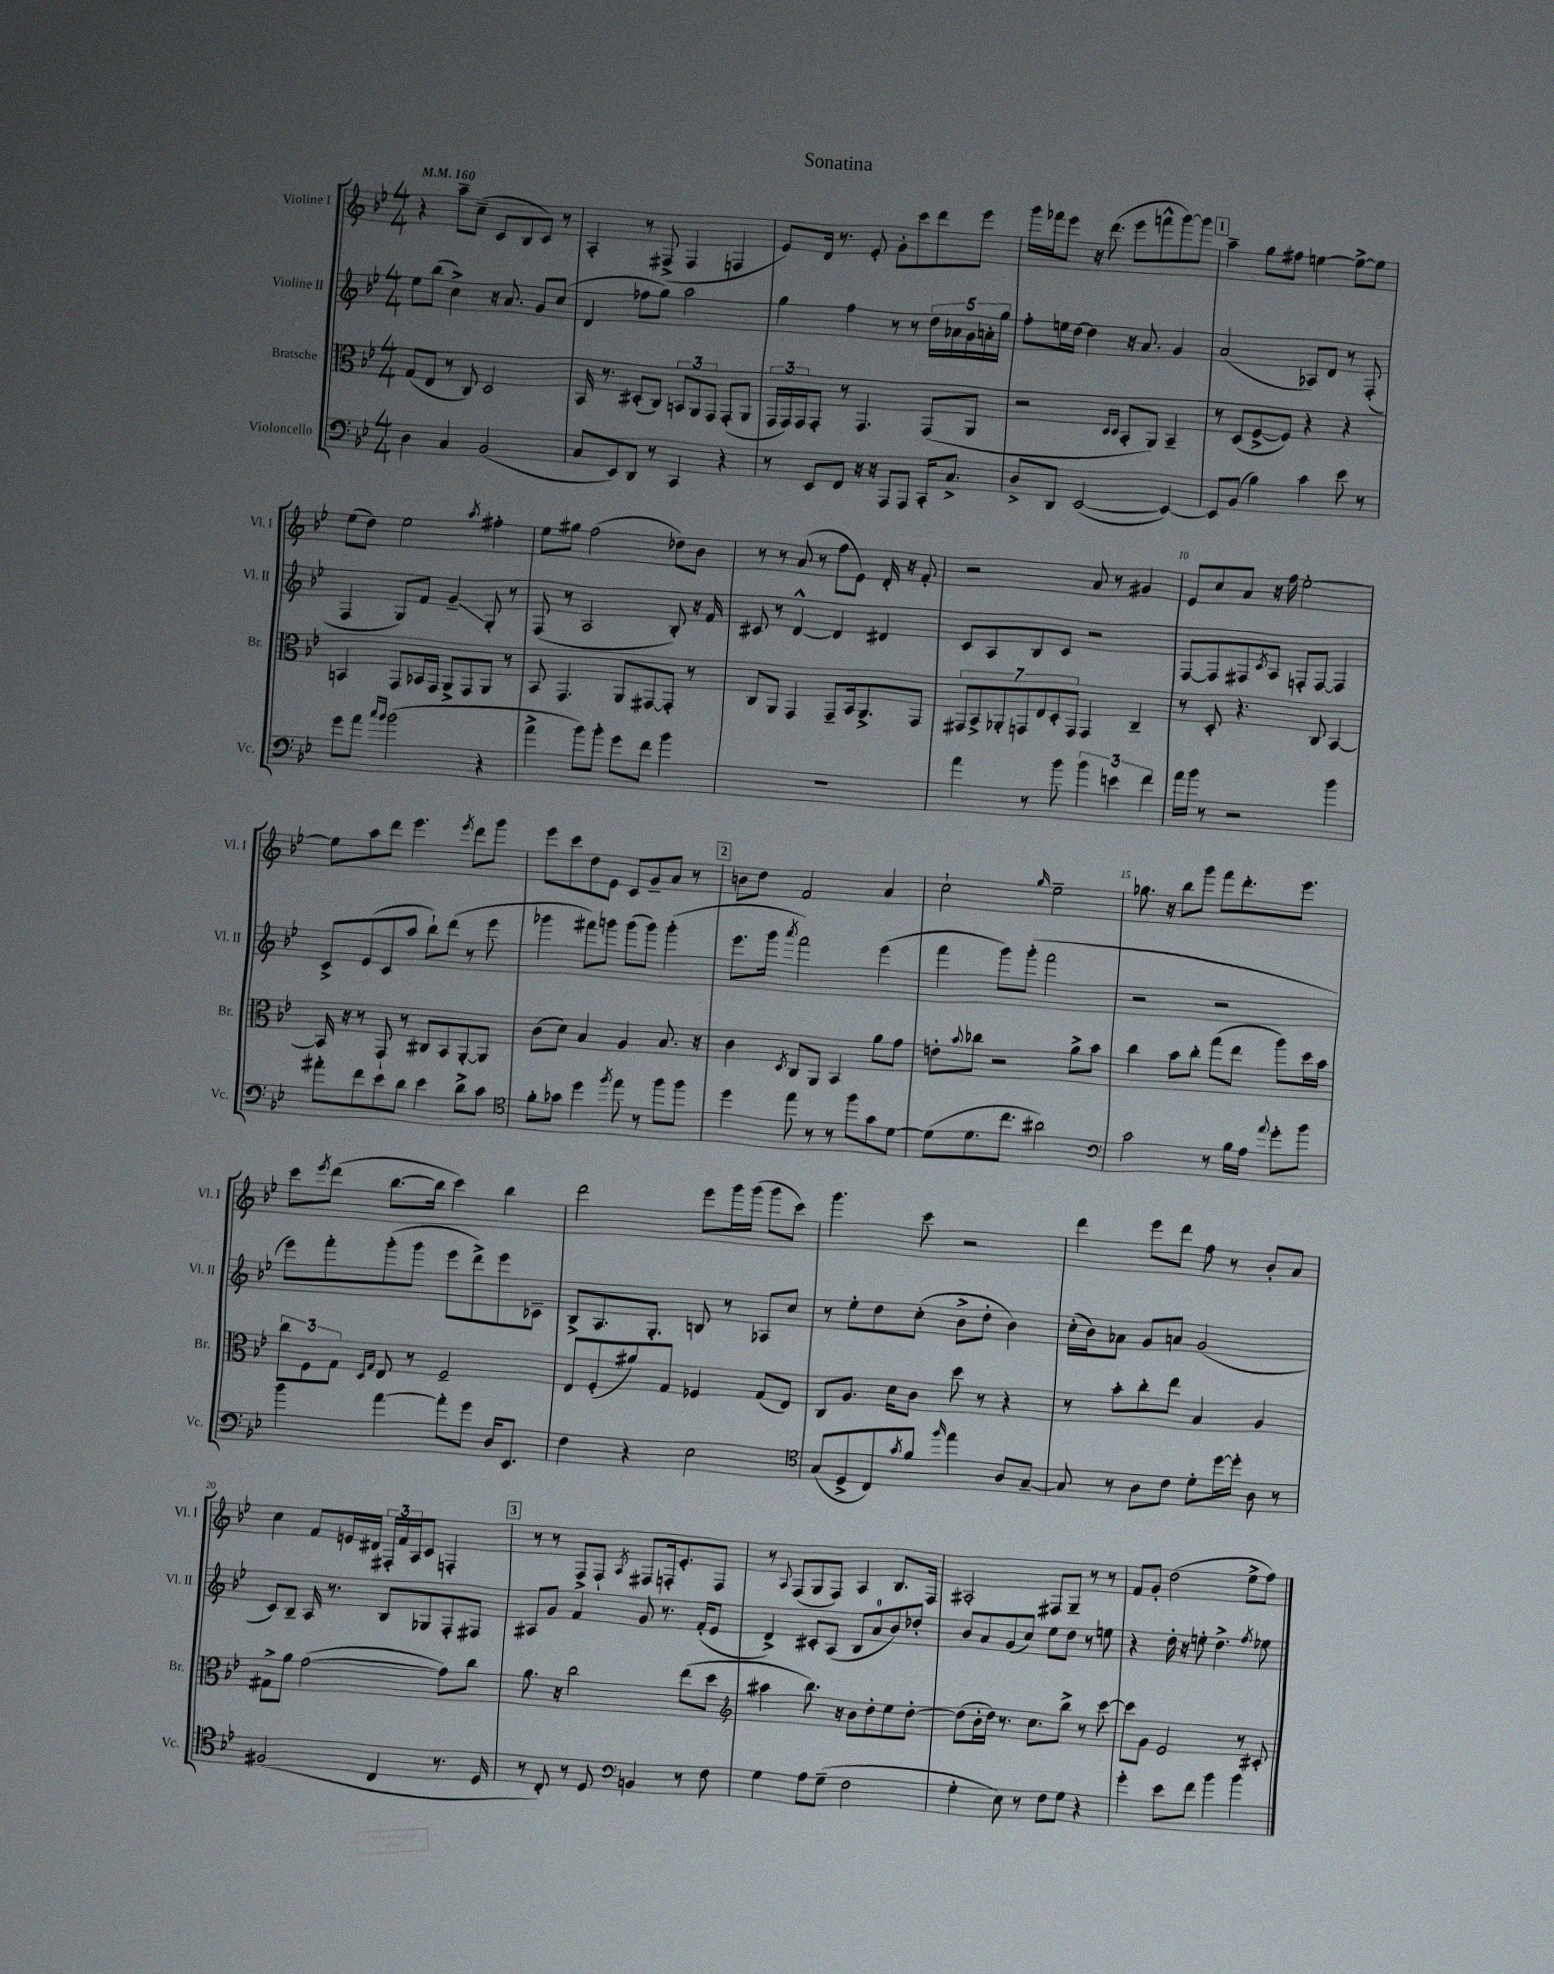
\header { title = "Sonatina" }
<<
\new StaffGroup <<
\new Staff = "s0" \with { instrumentName = "Violine I" shortInstrumentName = "Vl. I" } {
    \clef treble \key bes \major \numericTimeSignature \time 4/4 \tempo 4 = 160
    r4 a''8-- c''8--( c'8 bes8 c'8) r8 |
    a4-. r8 fis8->( fis4 f4 |
    ees'8) d'16 r8. ees'8-. g'8-. c'''8 d'''8 ees'''8 |
    g'''16 fes'''16 ees'''8 r16 d'''8.( ees'''8 f'''8-^ g'''8~) g'''8 |
    \mark \markup { \box "1" } a''4-- g''8 fis''8 e''4~ e''8~-> e''8 |
    ees''8( d''8) ees''2 \acciaccatura { a''8 } fis''4-. |
    ees''8 gis''8 f''2( des''8) bes'8 |
    r8 r8 a'8( r8 f''8 ees'8) d'16-. r16 f'8-. |
    r2 a'8 r8 gis'4 |
    ees'8 c''8 a'8 r16 f''16 ees''2~-. |
    ees''8 a''8 d'''8 ees'''4. \acciaccatura { ees'''8 } d'''8 g'''8 |
    ees'''8 c'''8 d''8 ees'8 c'8 g'8-- a'8 r8 |
    \mark \markup { \box "2" } b'8 d''8 f'2 a'4 |
    c''2-! \grace { g''16 } ees''2-- |
    ges''8. r16 bes''8 g'''8 f'''8 d'''8.-. ees'''8. |
    c'''8 \acciaccatura { ees'''8 } d'''8( bes''8.~ bes''16 c'''4) bes''4 |
    d'''2 ees'''8 g'''16 g'''16( g'''8 c'''8) |
    g'''4. c'''8 r2 |
    d'''4 ees'''8 d'''8 f''8 r8 bes'8-. a'8 |
    c''4 f'8 e'16 dis'16 \tuplet 3/2 { fis16-. f'16 a16 } c'8 f4-. |
    \mark \markup { \box "3" } r8 r8 f8-> f8-! \acciaccatura { a8 } fis8 f16-. ees'8.-. f8 |
    r8 \appoggiatura { a8 } f8( g8 f8) a4 bes8. f16 |
    ais2-. fis8 g8-- r8 r8 |
    f'8 g'8-. d''2( ees''8-> f''8) \bar "|." |
}
\new Staff = "s1" \with { instrumentName = "Violine II" shortInstrumentName = "Vl. II" } {
    \clef treble \key bes \major \numericTimeSignature \time 4/4
    ees''8 bes''8( c''4->) r16 a'8. g'8 c''8( |
    d'4 fes''8 g''8) a''2 |
    g''4 f''4 r8 r8 \tuplet 5/4 { d''16 aes'16 g'16 a'16-. g''16 } |
    f''8-. e''16 d''16~ d''4 r16 a'8. g'4 |
    \mark \markup { \box "1" } a'2( aes8) d'8 r8 f8-.( |
    f4 g8) f'8 g'4--\glissando g8-. r8 |
    f8( r8 a2 bes8-.) r16 f'16 |
    cis'8 r8 d'4~-^ d'4 dis'4 |
    c'8 a8 bes8 c'8 r2 |
    f8~ f8 fis8 \acciaccatura { c'8 } a8 f8-. f8~ f4 |
    c'8-> ees'8( c'8 a''8 bes''8-!) d'''8( r8 ees'''8 |
    ges'''4 fis'''8) g'''8 g'''8( g'''8) g'''4-.( |
    \mark \markup { \box "2" } ees'''8. g'''16 \acciaccatura { a'''8 } f'''2) ees'''4( |
    f'''4 g'''8) g'''8-.( f'''2 |
    r2 r2 |
    ees'''8) f'''8-. g'''8-.( g'''8 ees'''8 d'''8->) ees'''8 ces'8-- |
    bes8-> a8. g8.-. b8 r8 aes8 c''8 |
    r8 ees''8-. d''8 c''8-.( bes'8-> d''8-. bes'4) |
    c''16-.( bes'16) aes'8 g'8 a'8 g'2( |
    c'8) bes8-- a16 r8. bes8 ges8 f8-. fis8 |
    \mark \markup { \box "3" } ais8 g'8 f'4 g'8 r8. f'16-.( ees'8 |
    d'4->) cis'8-. a8( bes8 a'8-0 bes'8) des''8-. |
    bes'8 a'8 g'8( c''8) ees''8 d''8 r8 e''8 |
    r4 d''16-. r16 e''8-. d''4.-> \acciaccatura { f''8 } ees''8 \bar "|." |
}
\new Staff = "s2" \with { instrumentName = "Bratsche" shortInstrumentName = "Br." } {
    \clef alto \key bes \major \numericTimeSignature \time 4/4
    g8( ees8 r8 c8) d2 |
    bes,16 r8. dis8-.( c8) \tuplet 3/2 { b,8 a,8 g,8 } g,8-.( a,8 |
    \tuplet 3/2 { g,16 g,16) g,16 } g,8-. r8 g,4. g,8( a,8 |
    r2 \grace { d16 d16 } bes,8-. a,8) bes,4-- |
    \mark \markup { \box "1" } r8 d8( f8~-> f8) r4 r4 |
    b,4 g,8 bes,16 g,16 a,8-> g,8 a,8 r8 |
    bes,8 g,4. a,8 gis,8~ gis,8-. r8 |
    c8 a,8 g,4 g,8-- bes,16 a,8.-> g,8 |
    \tuplet 7/4 { gis,8 bes,8-> aes,8-. g,8 ees8 d8-. g,8 } g,4 c4-- |
    r8 d8-. r4. c8 bes,4~ |
    bes,16 r16 r8 g,8-! r8 cis8 bes,8 a,8~-. a,8 |
    c'8( d'8) bes4 a4 bes8. r16 |
    \mark \markup { \box "2" } c'4 \acciaccatura { d8 } c8 a,8 bes,4 a'8 g'8 |
    e'8-. \appoggiatura { bes'8 } ces''8 r2 a'8-> bes'8 |
    c''4 bes'8 c''8-. g''8( ees''8 a''8) d''16 bes'16 |
    \tuplet 3/2 { c''8 f8 g8 } \grace { d16 g16 } ees8 r8 f2-- |
    ees8 f8-.( ais'8) g8 fes4 g8( ees8) |
    c8 a8. d'16 c'8 d''8 r8 r4 |
    r8 bes'8-. c''8-. ees''8 bes4 a4 |
    gis8-> a'8 g'2~( g'8) c''8 |
    \mark \markup { \box "3" } a'8. r16 c''2 ees''8( d''8 |
    \clef treble ais''4 bes''8.) r16 bes'8 d''8-. ees''8 d''8~-. |
    d''8( bes'16-. d''16) r8. c''8. bes''8-> r8 c'''8~ |
    c'''8 g'8 ees'2 r8 cis'8-. \bar "|." |
}
\new Staff = "s3" \with { instrumentName = "Violoncello" shortInstrumentName = "Vc." } {
    \clef bass \key bes \major \numericTimeSignature \time 4/4
    d4 c4 bes,2( |
    c8 ees,8) d,8 r8 c,4 r4 |
    r8 ees,8 f,8 r16 r16 a,,8 a,,8 c,16-. c8.-> |
    d8-> d,8 ees,2~( ees,4~) |
    \mark \markup { \box "1" } ees,8 bes,8( bes4) c'4 ees'8 r8 |
    g'8 a'8 \grace { c''16 bes'16 } bes'2( r4 |
    a'4-> bes'8) bes'8-. g'8 f'8 bes'4 |
    R1 |
    a'4 r8 bes'8 \tuplet 3/2 { bes'4 e'4 f'4 } |
    a'16 bes'16 r8 r2 bes'4 |
    ais'8-. f'8 ees'8 d'8 ees'4 d'8-> c'8 |
    \clef tenor f'8-. ges'8 d''4 \acciaccatura { f''8 } ees''8 r8 f''8 f''8 |
    \mark \markup { \box "2" } d''4 ees''8 r8 r8 f''8 g'8 d'8~ |
    d'8( d'8. c''8. ais'2) |
    \clef bass c'2 r8 bes16 a16 \appoggiatura { a'8 } g'8-. bes'8 |
    bes'4 a'4~ a'8-. g'8 d16 ees,8. |
    f4 r4 ees2 |
    \clef tenor g8( d8-> c8) \acciaccatura { g'8 } f'8 \grace { f''16 } ees''4 a8 g8~-- |
    g8 r8 a8 c'8 d'8-. d''16~ d''16-. a8 r8 |
    fis2( c4 r8. d16 |
    \mark \markup { \box "3" } r8 c8-.) r8 d8 \clef bass b,4 r8 f8 |
    g4 a8 g8--( f2 |
    g4-. ees8) r8 f8 g8 r4 |
    g'4-. ees'8 f'8 bes'4 bes'4 \bar "|." |
}
>>
>>
\layout { \context { \Score \override BarNumber.break-visibility = ##(#f #t #t) barNumberVisibility = #(every-nth-bar-number-visible 5) } }
